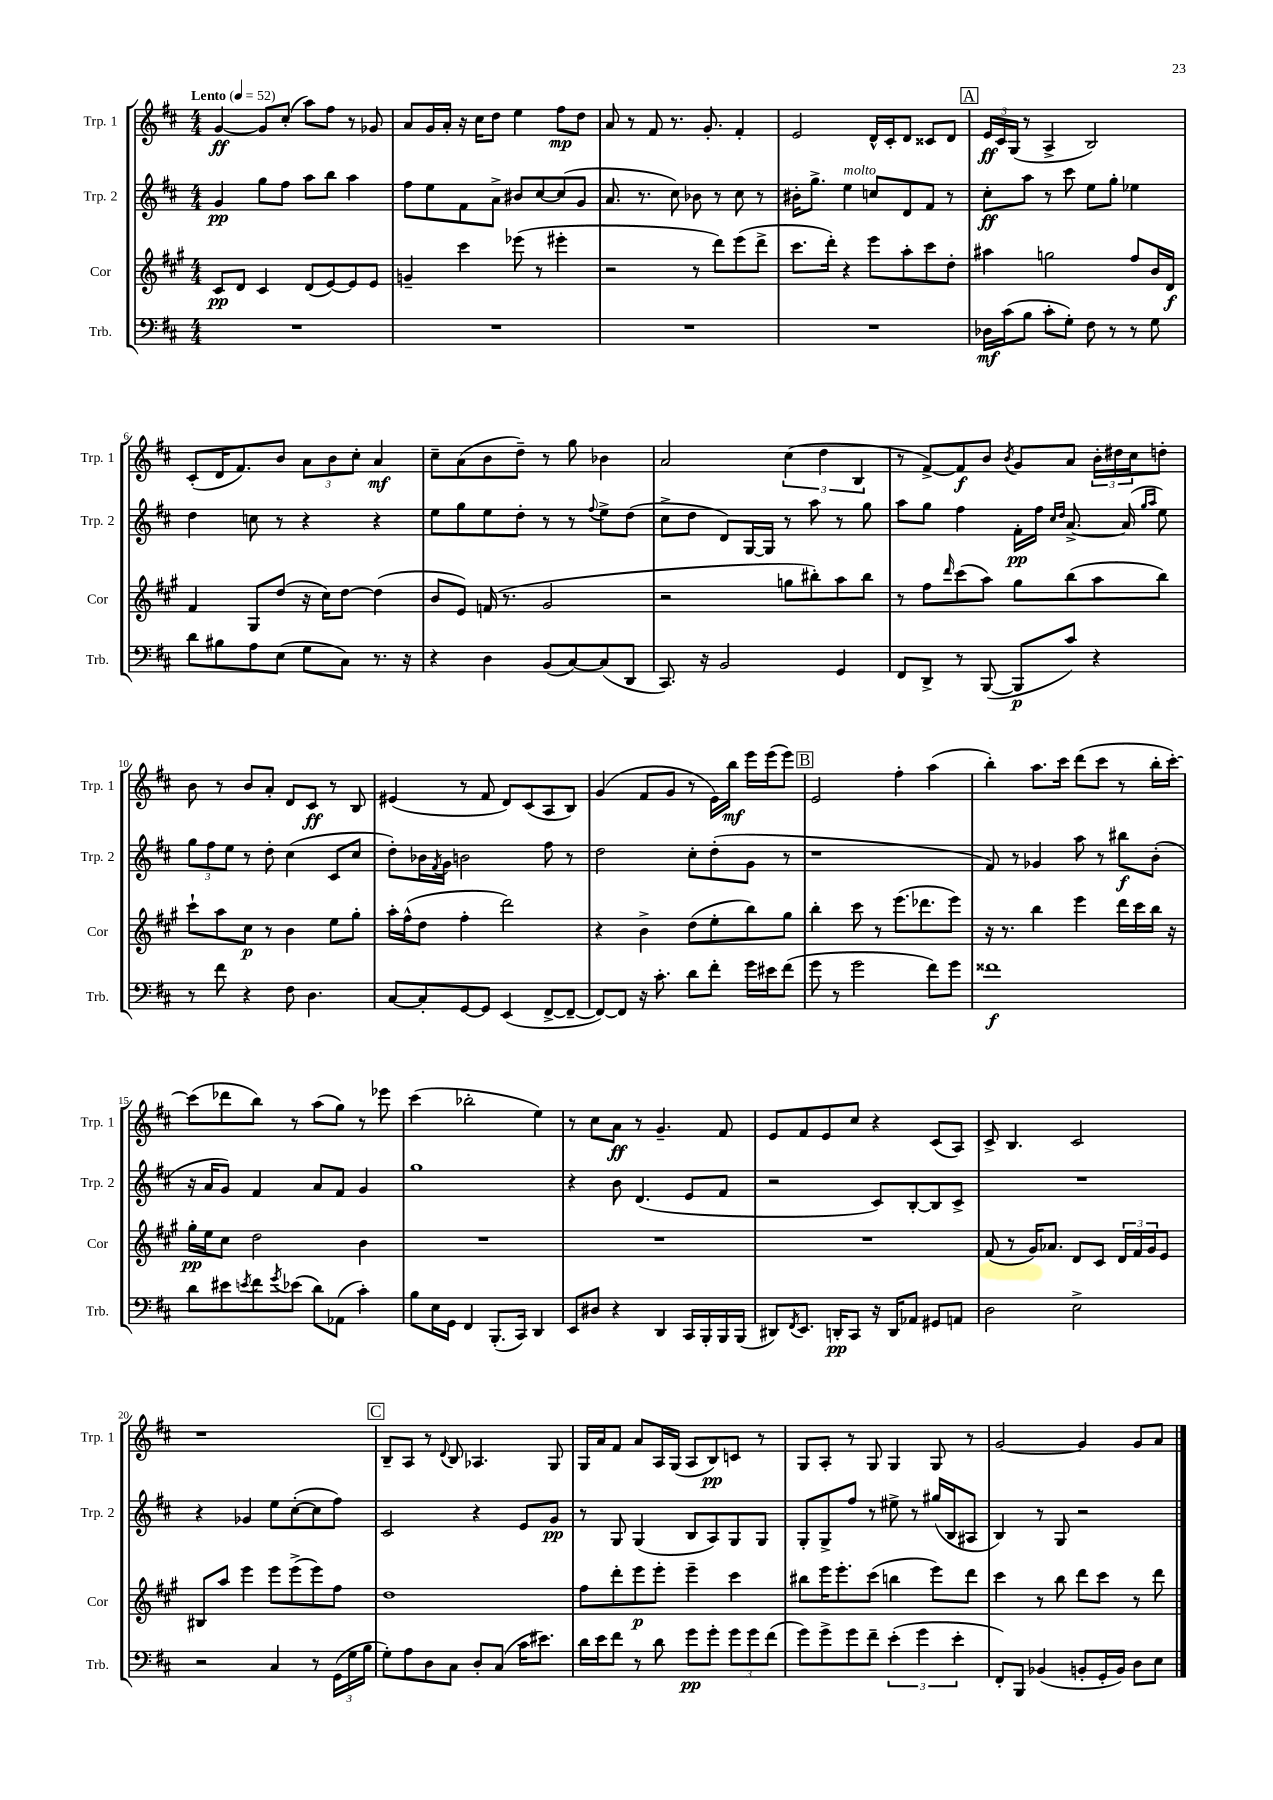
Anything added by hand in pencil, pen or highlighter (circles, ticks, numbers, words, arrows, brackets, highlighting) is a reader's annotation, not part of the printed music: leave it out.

**kern	**dynam	**kern	**dynam	**kern	**dynam	**kern	**dynam
*part4	*part4	*part3	*part3	*part2	*part2	*part1	*part1
*staff4	*staff4	*staff3	*staff3	*staff2	*staff2	*staff1	*staff1
*I"Trb.	*	*I"Cor	*	*I"Trp. 2	*	*I"Trp. 1	*
*I'Trb.	*	*I'Cor	*	*I'Trp. 2	*	*I'Trp. 1	*
*clefF4	*	*clefG2	*	*clefG2	*	*clefG2	*
*k[f#c#]	*	*k[f#c#g#]	*	*k[f#c#]	*	*k[f#c#]	*
*M4/4	*	*M4/4	*	*M4/4	*	*M4/4	*
*MM52	*	*MM52	*	*MM52	*	*MM52	*
=1	=1	=1	=1	=1	=1	=1	=1
!	!	!	!	!	!	!LO:TX:a:B:t=Lento	!
1r	.	8c#/L	pp	4g/	pp	[4g/	ff
.	.	8d/J	.	.	.	.	.
.	.	4c#/	.	8gg\L	.	8g/L]	.
.	.	.	.	8ff#\J	.	(8cc#'/J	.
.	.	(8d/L	.	8aa\L	.	8aa\L)	.
.	.	[8e/)	.	8bb\J	.	8ff#\J	.
.	.	8e/]	.	4aa\	.	8r	.
.	.	8e/J	.	.	.	8g-X/	.
=2	=2	=2	=2	=2	=2	=2	=2
1r	.	4gn~/	.	8ff#\L	.	8a/L	.
.	.	.	.	8ee\	.	16g/L	.
.	.	.	.	.	.	16a'/JJ	.
.	.	4ccc#\	.	8f#\	.	16r	.
.	.	.	.	.	.	16cc#\KL	.
.	.	.	.	8a^\J	.	8dd\J	.
.	.	(8eee-X\	.	8b#X/L	.	4ee\	.
.	.	8r	.	[8cc#/	.	.	.
.	.	4eee#X'\	.	(8cc#/]	.	8ff#\L	mp
.	.	.	.	8g/J	.	8dd\J	.
=3	=3	=3	=3	=3	=3	=3	=3
1r	.	2r	.	8.a/	.	8a/	.
.	.	.	.	.	.	8r	.
.	.	.	.	8.r	.	.	.
.	.	.	.	.	.	8f#/	.
.	.	.	.	8cc#\)	.	8.r	.
.	.	8r	.	8b-X\	.	.	.
.	.	.	.	.	.	8.g'/	.
.	.	8ddd\L)	.	8r	.	.	.
.	.	(8eee\	.	8cc#\	.	4f#'/	.
.	.	8ddd^\J	.	8r	.	.	.
=4	=4	=4	=4	=4	=4	=4	=4
1r	.	8.ccc#\L	.	16b#X'\KL	.	2e/	.
.	.	.	.	8.gg^\J	.	.	.
.	.	16ddd'\Jk)	.	.	.	.	.
!	!	!	!	!LO:TX:a:i:t=molto	!	!	!
.	.	4r	.	4ee\	.	.	.
.	.	8eee\L	.	8ccn/L	.	16d^^/LL	.
.	.	.	.	.	.	16c#'/J	.
.	.	8aa'\	.	8d/	.	8d/J	.
.	.	8ccc#\	.	8f#/J	.	8c##X/L	.
.	.	8dd'\J	.	8r	.	8d/J	.
!!LO:REH:place=s1:t=A
=5	=5	=5	=5	=5	=5	=5	=5
16D-X\LL	mf	4aa#X\	.	8cc#'\L	ff	24e/LL	ff
.	.	.	.	.	.	24c#/	.
(16c#\J	.	.	.	.	.	.	.
.	.	.	.	.	.	(24G/JJ	.
8B\J	.	.	.	8aa\J	.	8r	.
8c#'\L	.	2ggn\	.	8r	.	4A^/	.
8G'\J)	.	.	.	8ccc#\	.	.	.
8F#\	.	.	.	8ee\L	.	2B/)	.
8r	.	.	.	8gg'\J	.	.	.
8r	.	8ff#/L	.	4ee-X\	.	.	.
8G\	.	16b/L	.	.	.	.	.
.	.	16d/JJ	f	.	.	.	.
!!LO:LB:g=z
=6	=6	=6	=6	=6	=6	=6	=6
8d\L	.	4f#/	.	4dd\	.	(8c#'/L	.
8B#X\	.	.	.	.	.	16d/K	.
.	.	.	.	.	.	8.f#/)	.
8A\	.	8G#/L	.	8ccn\	.	.	.
(8E\J	.	(8dd/J	.	8r	.	8b/J	.
8G\L	.	16r	.	4r	.	12a\L	.
.	.	16cc#\KL)	.	.	.	.	.
.	.	.	.	.	.	12b\	.
8C#\J)	.	[8dd\J	.	.	.	.	.
.	.	.	.	.	.	12cc#'\J	.
8.r	.	(4dd\]	.	4r	.	4a/	mf
16r	.	.	.	.	.	.	.
=7	=7	=7	=7	=7	=7	=7	=7
4r	.	8b/L	.	8ee\L	.	8cc#~\L	.
.	.	8e/J)	.	8gg\	.	(8a\	.
4D\	.	(16fn/	.	8ee\	.	8b\	.
.	.	8.r	.	.	.	.	.
.	.	.	.	8dd'\J	.	8dd~\J)	.
(8BB/L	.	2g#/	.	8r	.	8r	.
[8C#/)	.	.	.	8r	.	8gg\	.
.	.	.	.	8qqff#/	.	.	.
(8C#/]	.	.	.	8ee^\L	.	4b-X\	.
8DD/J	.	.	.	(8dd\J	.	.	.
=8	=8	=8	=8	=8	=8	=8	=8
8.CC#/)	.	2r	.	8cc#^\L	.	2a/	.
.	.	.	.	8dd\J	.	.	.
16r	.	.	.	.	.	.	.
2BB/	.	.	.	8d/L)	.	.	.
.	.	.	.	[16G/L	.	.	.
.	.	.	.	16G/JJ]	.	.	.
.	.	8ggn\L	.	8r	.	(6cc#\	.
.	.	8bb#X'\)	.	8aa\	.	.	.
.	.	.	.	.	.	6dd\	.
4GG/	.	8aa\	.	8r	.	.	.
.	.	.	.	.	.	6B/	.
.	.	8bb#\J	.	8gg\	.	.	.
=9	=9	=9	=9	=9	=9	=9	=9
8FF#/L	.	8r	.	8aa\L	.	8r	.
8DD^/J	.	8ff#\L	.	8gg\J	.	[8f#^/L)	.
.	.	16qqddd/	.	.	.	.	.
8r	.	(8ccc#\	.	4ff#\	.	8f#/]	f
([8BBB/	.	8aa\J)	.	.	.	8b/J	.
.	.	.	.	.	.	8qb/	.
8BBB/L]	p	8gg#\L	.	16f#'\LL	pp	8g/L	.
.	.	.	.	16ff#\JJ	.	.	.
.	.	.	.	16qqcc#/LL	.	.	.
.	.	.	.	16qqdd/JJ	.	.	.
8c#/J)	.	(8bb\	.	[8.a^/	.	8a/J	.
4r	.	8aa\	.	.	.	24b'\LL	.
.	.	.	.	.	.	24dd#X\	.
.	.	.	.	(16a/]	.	.	.
.	.	.	.	.	.	24cc#\J	.
.	.	.	.	16qqgg/LL	.	.	.
.	.	.	.	16qqaa/JJ	.	.	.
.	.	8bb\J)	.	8ee\)	.	8ddn'\J	.
!!LO:LB:g=z
=10	=10	=10	=10	=10	=10	=10	=10
8r	.	8ccc#`\L	.	12gg\L	.	8b\	.
.	.	.	.	12ff#\	.	.	.
8f#\	.	8aa\	.	.	.	8r	.
.	.	.	.	12ee\J	.	.	.
4r	.	8cc#\J	p	8r	.	8b/L	.
.	.	8r	.	8dd'\	.	8a'/J	.
8F#\	.	4b\	.	(4cc#\	.	8d/L	.
4.D\	.	.	.	.	.	8c#/J	ff
.	.	8ee\L	.	8c#/L	.	8r	.
.	.	8gg#'\J	.	8cc#/J	.	8B/	.
=11	=11	=11	=11	=11	=11	=11	=11
[8C#/L	.	16aa'\LL	.	8dd'\L)	.	(4e#X/	.
.	.	(16ff#^^\J	.	.	.	.	.
8C#'/]	.	8dd\J	.	16b-X\L	.	.	.
.	.	.	.	8qf#/	.	.	.
.	.	.	.	16g\JJ	.	.	.
[8GG/	.	4ff#'\	.	2bn\	.	8r	.
8GG/J]	.	.	.	.	.	8f#/	.
(4EE/	.	2ddd\)	.	.	.	8d/L)	.
.	.	.	.	.	.	(8c#/	.
[8FF#^/L	.	.	.	8ff#\	.	8A/	.
8FF#~/J_	.	.	.	8r	.	8B/J)	.
=12	=12	=12	=12	=12	=12	=12	=12
8FF#/L_)	.	4r	.	2dd\	.	(4g/	.
8FF#/J]	.	.	.	.	.	.	.
16r	.	4b^\	.	.	.	8f#/L	.
8.c#'\	.	.	.	.	.	.	.
.	.	.	.	.	.	8g/J	.
8d\L	.	(8dd\L	.	8cc#'\L	.	8r	.
8f#'\J	.	8ee'\	.	(8dd'\	.	16e\LL)	.
.	.	.	.	.	.	16bb\JJ	mf
16g\LL	.	8bb\)	.	8g\J	.	16eee\LL	.
16e#X\J	.	.	.	.	.	(16eee\J	.
(8f#\J	.	8gg#\J	.	8r	.	8eee\J)	.
!!LO:REH:place=s1:t=B
=13	=13	=13	=13	=13	=13	=13	=13
8g\	.	4bb'\	.	1r	.	2e/	.
8r	.	.	.	.	.	.	.
2g\	.	8ccc#\	.	.	.	.	.
.	.	8r	.	.	.	.	.
.	.	(8.eee\L	.	.	.	4ff#'\	.
.	.	8.ddd-X\	.	.	.	.	.
8f#\L)	.	.	.	.	.	(4aa\	.
8g\J	.	8eee\J)	.	.	.	.	.
=14	=14	=14	=14	=14	=14	=14	=14
1f##X	f	16r	.	8f#/)	.	4bb'\)	.
.	.	8.r	.	.	.	.	.
.	.	.	.	8r	.	.	.
.	.	4bb\	.	4g-X/	.	8.aa\L	.
.	.	.	.	.	.	16ccc#\Jk	.
.	.	4eee\	.	8aa\	.	(8ddd\L	.
.	.	.	.	8r	.	8ccc#\J	.
.	.	16ddd\LL	.	8bb#X\L	f	8r	.
.	.	16ccc#\	.	.	.	.	.
.	.	16bb\JJ	.	(8b'\J	.	16bb'\LL	.
.	.	16r	.	.	.	[16ccc#'\JJ)	.
!!LO:LB:g=z
=15	=15	=15	=15	=15	=15	=15	=15
8d\L	.	16gg#'\LL	pp	16r	.	(8ccc#\L]	.
.	.	16ee\J	.	16a/KL	.	.	.
8e#X\	.	8cc#\J	.	8g/J)	.	8ddd-X\	.
8qen/	.	.	.	.	.	.	.
8f#\	.	2dd\	.	4f#/	.	8bb\J)	.
8qg/	.	.	.	.	.	.	.
(8e-X\J	.	.	.	.	.	8r	.
8d\L)	.	.	.	8a/L	.	(8aa\L	.
(8AA-X\J	.	.	.	8f#/J	.	8gg\J)	.
4c#'\)	.	4b\	.	4g/	.	8r	.
.	.	.	.	.	.	8eee-X\	.
=16	=16	=16	=16	=16	=16	=16	=16
8B\L	.	1r	.	1gg	.	(4ccc#\	.
16E\L	.	.	.	.	.	.	.
16GG\JJ	.	.	.	.	.	.	.
4FF#/	.	.	.	.	.	2bb-X'\	.
(8.BBB'/L	.	.	.	.	.	.	.
16CC#/Jk)	.	.	.	.	.	.	.
4DD/	.	.	.	.	.	4ee\)	.
=17	=17	=17	=17	=17	=17	=17	=17
8EE/L	.	1r	.	4r	.	8r	.
8D#X/J	.	.	.	.	.	8cc#\L	.
4r	.	.	.	8b\	.	8a\J	ff
.	.	.	.	(4.d/	.	8r	.
4DD/	.	.	.	.	.	4.g~/	.
16CC#/LL	.	.	.	8e/L	.	.	.
16BBB'/	.	.	.	.	.	.	.
16BBB/	.	.	.	8f#/J	.	8f#/	.
(16BBB/JJ	.	.	.	.	.	.	.
=18	=18	=18	=18	=18	=18	=18	=18
8DD#X/L)	.	1r	.	2r	.	8e/L	.
8qFF#/	.	.	.	.	.	.	.
8.EE/J	.	.	.	.	.	8f#/	.
.	.	.	.	.	.	8e/	.
16DDn'/KL	pp	.	.	.	.	.	.
8CC#/J	.	.	.	.	.	8cc#/J	.
16r	.	.	.	8c#/L)	.	4r	.
16DD/KL	.	.	.	.	.	.	.
8AA-X/J	.	.	.	[8B'/	.	.	.
8GG#X/L	.	.	.	8B/]	.	(8c#/L	.
8AAn/J	.	.	.	8c#^/J	.	8A/J)	.
=19	=19	=19	=19	=19	=19	=19	=19
2D\	.	(8f#/	.	1r	.	8c#^/	.
.	.	8r	.	.	.	4.B/	.
.	.	16g#/KL)	.	.	.	.	.
.	.	8.a-X/J	.	.	.	.	.
2E^\	.	8d/L	.	.	.	2c#/	.
.	.	8c#/J	.	.	.	.	.
.	.	24d/LL	.	.	.	.	.
.	.	24f#/	.	.	.	.	.
.	.	24g#/J	.	.	.	.	.
.	.	8e/J	.	.	.	.	.
!!LO:LB:g=z
=20	=20	=20	=20	=20	=20	=20	=20
2r	.	8B#X/L	.	4r	.	1r	.
.	.	8aa/J	.	.	.	.	.
.	.	4eee\	.	4g-X/	.	.	.
4C#/	.	8eee\L	.	8ee\L	.	.	.
.	.	(8eee^\	.	([8cc#'\	.	.	.
8r	.	8eee\)	.	8cc#\]	.	.	.
(24GG\LL	.	8ff#\J	.	8ff#\J)	.	.	.
24G\	.	.	.	.	.	.	.
24B\JJ	.	.	.	.	.	.	.
!!LO:REH:place=s1:t=C
=21	=21	=21	=21	=21	=21	=21	=21
8G'\L)	.	1dd	.	2c#/	.	8B~/L	.
8A\	.	.	.	.	.	8A/J	.
8D\	.	.	.	.	.	8r	.
.	.	.	.	.	.	8qqd/	.
8C#\J	.	.	.	.	.	8B/	.
8D'/L	.	.	.	4r	.	4.A-X/	.
(8C#/J	.	.	.	.	.	.	.
16c#\KL	.	.	.	8e/L	.	.	.
8.e#X\J)	.	.	.	.	.	.	.
.	.	.	.	8g/J	pp	8G/	.
=22	=22	=22	=22	=22	=22	=22	=22
16d\LL	.	8ff#\L	.	8r	.	16G/LL	.
16e\J	.	.	.	.	.	16a/J	.
8f#\J	.	8ddd'\	.	8G/	.	8f#/J	.
8r	.	8eee\	p	(4G/	.	8a/L	.
8d\	.	8eee'\J	.	.	.	16A/L	.
.	.	.	.	.	.	(16G/JJ	.
8g\L	pp	4eee~\	.	8B/L	.	8A/L	.
8g'\J	.	.	.	8A/)	.	8B/)	pp
12g\L	.	4ccc#\	.	8G/	.	8cn/J	.
12g\	.	.	.	.	.	.	.
.	.	.	.	8G/J	.	8r	.
(12f#\J	.	.	.	.	.	.	.
=23	=23	=23	=23	=23	=23	=23	=23
8g\L)	.	8bb#X\L	.	8G'/L	.	8G/L	.
8g^\	.	16eee\K	.	8G^/	.	8A'/J	.
.	.	8.eee'\	.	.	.	.	.
8g\	.	.	.	8ff#/J	.	8r	.
8f#~\J	.	(8ccc#\J	.	8r	.	8G/	.
(6e'\	.	4bbn\	.	8ee#X^\	.	4G/	.
.	.	.	.	8r	.	.	.
6g\	.	.	.	.	.	.	.
.	.	8eee\L)	.	(16gg#X/LL	.	8G/	.
.	.	.	.	16B/J	.	.	.
6e'\	.	.	.	.	.	.	.
.	.	8ddd\J	.	8A#X/J	.	8r	.
=24	=24	=24	=24	=24	=24	=24	=24
8FF#'/L)	.	4ccc#\	.	4B/)	.	[2g/	.
8BBB/J	.	.	.	.	.	.	.
(4BB-X/	.	8r	.	8r	.	.	.
.	.	8bb\	.	8G/	.	.	.
8BBn'/L	.	8ddd\L	.	2r	.	4g/]	.
16GG'/L	.	8ccc#\J	.	.	.	.	.
16BB/JJ)	.	.	.	.	.	.	.
8D\L	.	8r	.	.	.	8g/L	.
8E\J	.	8ddd\	.	.	.	8a/J	.
==	==	==	==	==	==	==	==
*-	*-	*-	*-	*-	*-	*-	*-
